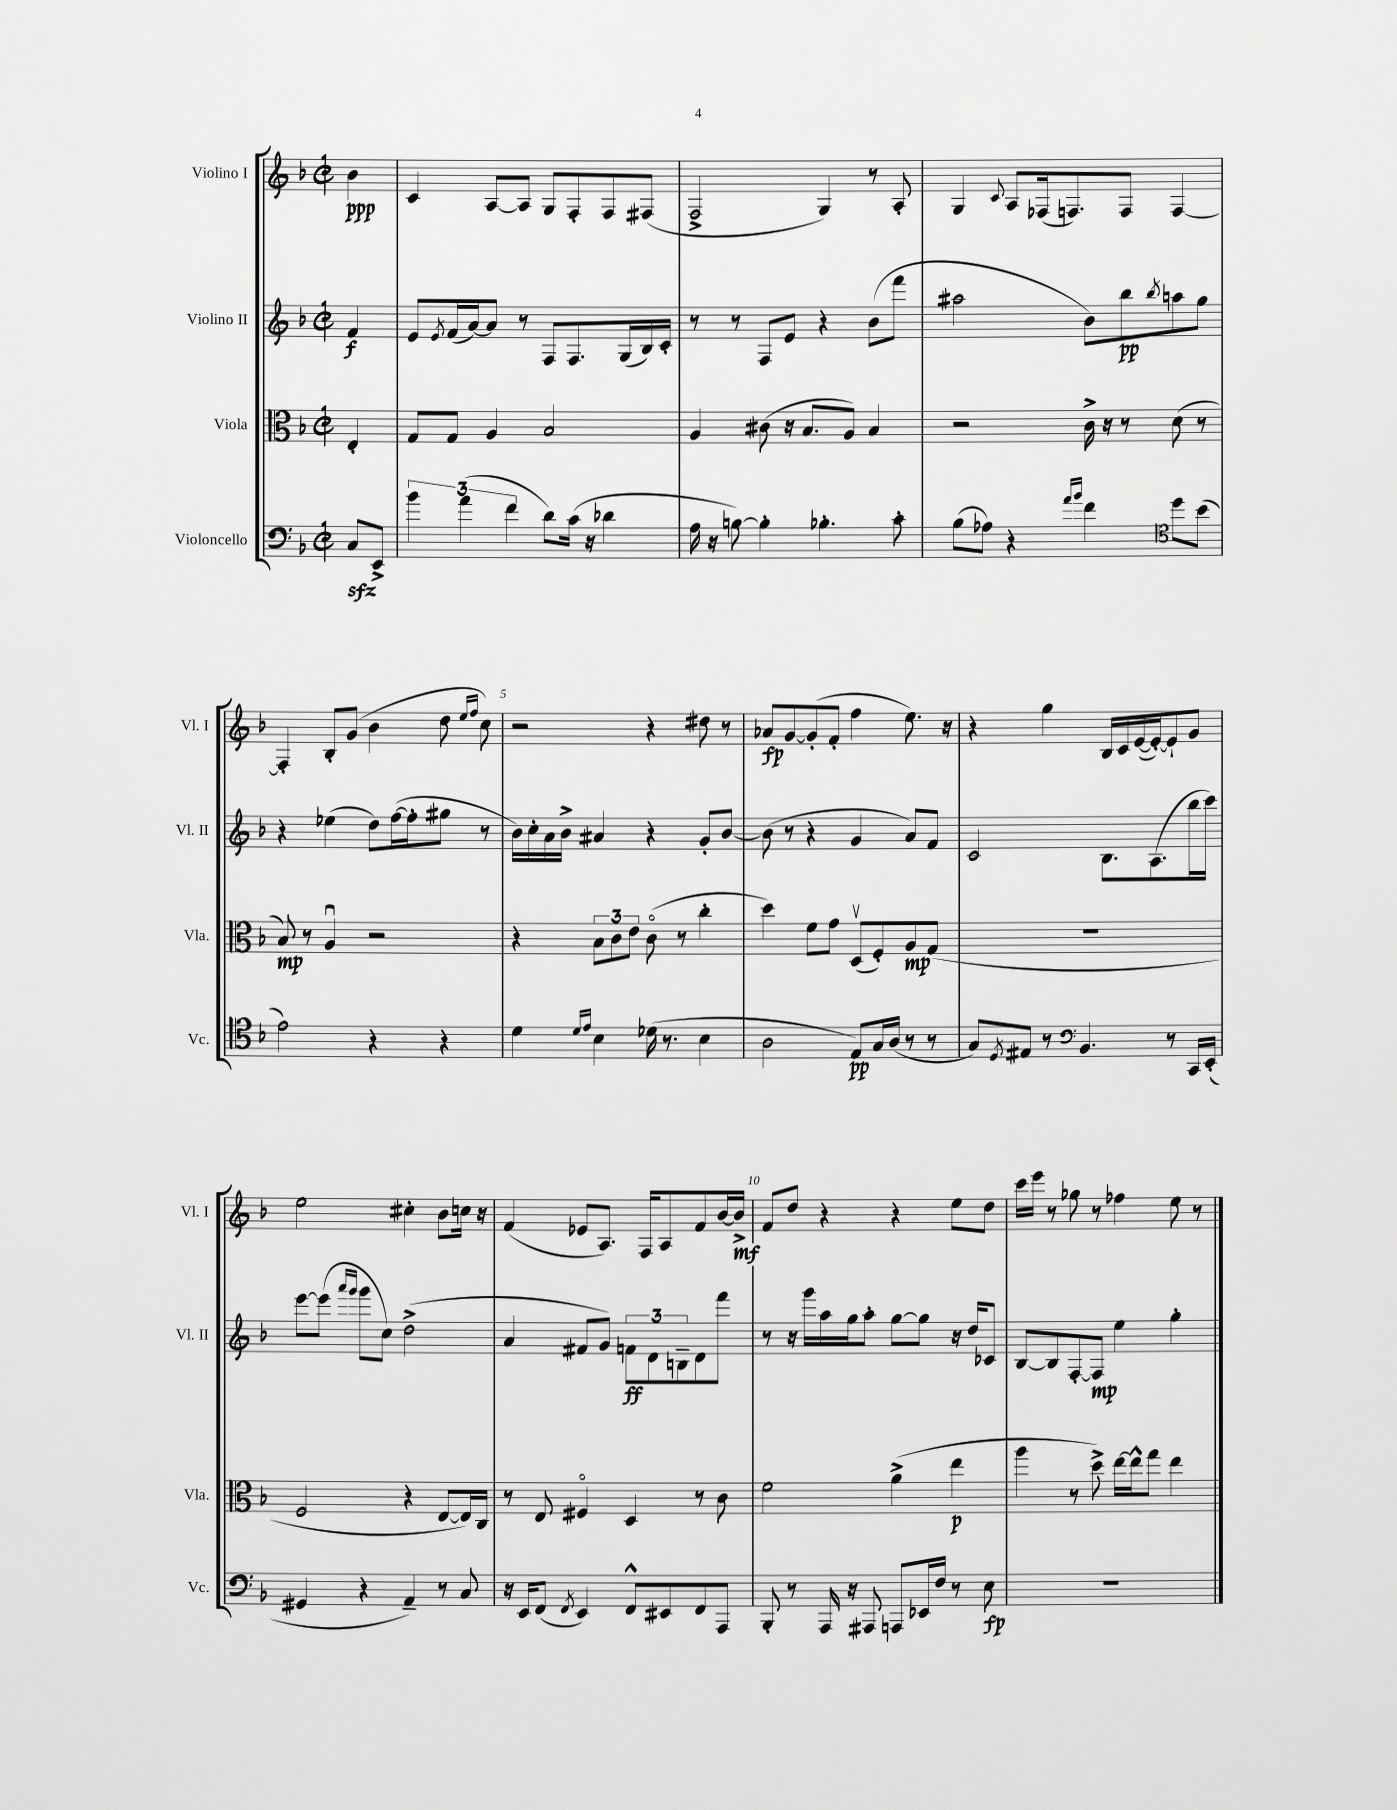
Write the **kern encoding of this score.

**kern	**kern	**kern	**kern
*staff4	*staff3	*staff2	*staff1
*clefF4	*clefC3	*clefG2	*clefG2
*k[b-]	*k[b-]	*k[b-]	*k[b-]
*M2/2	*M2/2	*M2/2	*M2/2
*met(c|)	*met(c|)	*met(c|)	*met(c|)
8C/L	4E'/	4f/	4b-\
8EE^/J	.	.	.
=	=	=	=
6b-\	8G/L	8e/L	4c/
.	.	8qe/	.
.	8G/J	(16f/L	.
(6a\	.	.	.
.	.	[16a/J)	.
.	4A/	8a/]J	[8A/L
6f\	.	.	.
.	.	8r	8A/]J
8d\L)	2B-/	8F/L	8G/L
(16c\Jk	.	8.F/	8F'/
16r	.	.	.
4d-\	.	.	8F/
.	.	(16G/L	.
.	.	16B-/)	(8F#/J
.	.	16c'/JJ	.
=	=	=	=
16A\	4A/	8r	2F^/
16r	.	.	.
[8B\)	.	8r	.
4B'\]	(8c#\	8F/L	.
.	16r	8e/J	.
.	8.B-/L	.	.
4.B-'\	.	4r	4G/)
.	8A/J)	.	.
.	4B-/	(8b-\L	8r
8c'\	.	8fff\J	8A'/
=	=	=	=
(8B-\L	2r	2aa#\	4G/
8A-\J)	.	.	.
.	.	.	8qqc/
4r	.	.	8A/L
.	.	.	(16F-/k
.	.	.	8.F/)
16qqa/LL	.	.	.
16qqb-/JJ	.	.	.
4f\	16c^\	8b-\L)	.
.	16r	.	.
.	8r	8bb-\	8F/J
*clefC4	*	*	*
.	.	8qbb-/	.
8dd\L	(8d\	8aa\	[4F/
(8b-\J	8r	8gg\J	.
=	=	=	=
2e\)	8B-/)	4r	4F'/]
.	8r	.	.
.	4Au/	(4ee-\	8B-'/L
.	.	.	(8g/J
4r	2r	8dd\L)	4b-\
.	.	([16ff\L	.
.	.	16ff'\]J	.
4r	.	8gg#\J	8dd\
.	.	.	16qqee/LL
.	.	.	16qqff/JJ
.	.	8r	8cc\)
=	=	=	=
4d\	4r	16b-\LL)	2r
.	.	16cc'\	.
.	.	16a\	.
.	.	16b-^\JJ	.
16qqd/LL	.	.	.
16qqe/JJ	.	.	.
4B-\	12B-\L	4a#/	.
.	12c\	.	.
.	12e\J	.	.
(16d-\	(8co\	4r	4r
8.r	.	.	.
.	8r	.	.
4B-\	4cc'\	8g'/L	8dd#\
.	.	[8b-/J	8r
=	=	=	=
2A\	4dd\)	(8b-\]	8a-/L
.	.	8r	[8g/
.	8f\L	4r	(8g'/]
.	8g\J	.	8f'/J
8E/L)	(8Dv/L	4g/	4ff\
16G/L	8F'/)	.	.
(16A/JJ	.	.	.
8r	8A/	8a/L)	8.ee\)
8r	(8G/J	8f/J	.
.	.	.	16r
=	=	=	=
8G/L)	1r	2c/	4r
8qD/	.	.	.
8E#/J	.	.	.
8r	.	.	4gg\
*clefF4	*	*	*
4.BB-/	.	.	.
.	.	8.B-\L	16B-/LL
.	.	.	16c/
.	.	.	([16e/
.	.	(8.A\	16e'/_J)
8r	.	.	8e`/]
16CC/LL	.	16bb-\L	8g/J
(16EE'/JJ	.	16ccc\JJ)	.
=	=	=	=
4GG#/	2F/	[8eee\L	2ee\
.	.	(8eee\]J	.
.	.	16qqaaa/LL	.
.	.	16qqggg/JJ	.
4r	.	8ggg\L	.
.	.	8cc\J)	.
4AA~/)	4r	(2dd^\	4cc#'\
8r	[8E/L	.	8b-\L
8C/	16E/]L)	.	16cc\Jk
.	16C/JJ	.	16r
=	=	=	=
16r	8r	4a/	(4f/
16EE/LK	.	.	.
(8FF/J	8E/	.	.
8qFF/	.	.	.
4EE/)	4F#o/	8f#/L	8e-/L
.	.	8g/J)	8.A/J)
8FF^^/L	4D/	12f\L	.
.	.	.	16F/LK
.	.	12d\	.
8EE#/	.	.	8A/
.	.	12B~\	.
8FF/	8r	8d\	8f/
8AAA/J	8c\	8fff\J	[16b-/L
.	.	.	16b-^/]JJ
=	=	=	=
8BBB-'/	2f\	8r	8f/L
8r	.	16r	8dd/J
.	.	16ggg\LL	.
16AAA/	.	16aa\	4r
16r	.	16gg\J	.
8AAA#/	.	8aa'\J	.
8AAA/L	(4a^\	[8gg\L	4r
16EE-/L	.	8gg\]J	.
16F/JJ	.	.	.
8r	4ee\	16r	8ee\L
.	.	16dd/LK	.
8E\	.	8c-/J	8dd\J
=	=	=	=
1r	4aa\	[8B-/L	16ccc\LL
.	.	.	16eee\JJ
.	.	8B-/]	8r
.	8r	[8F'/	8gg-\
.	8dd^\)	8F/]J	8r
.	[16ee\LL	4ee\	4ff-\
.	16ee^^\]J	.	.
.	8gg\J	.	.
.	4ee\	4gg'\	8ee\
.	.	.	8r
==	==	==	==
*-	*-	*-	*-
